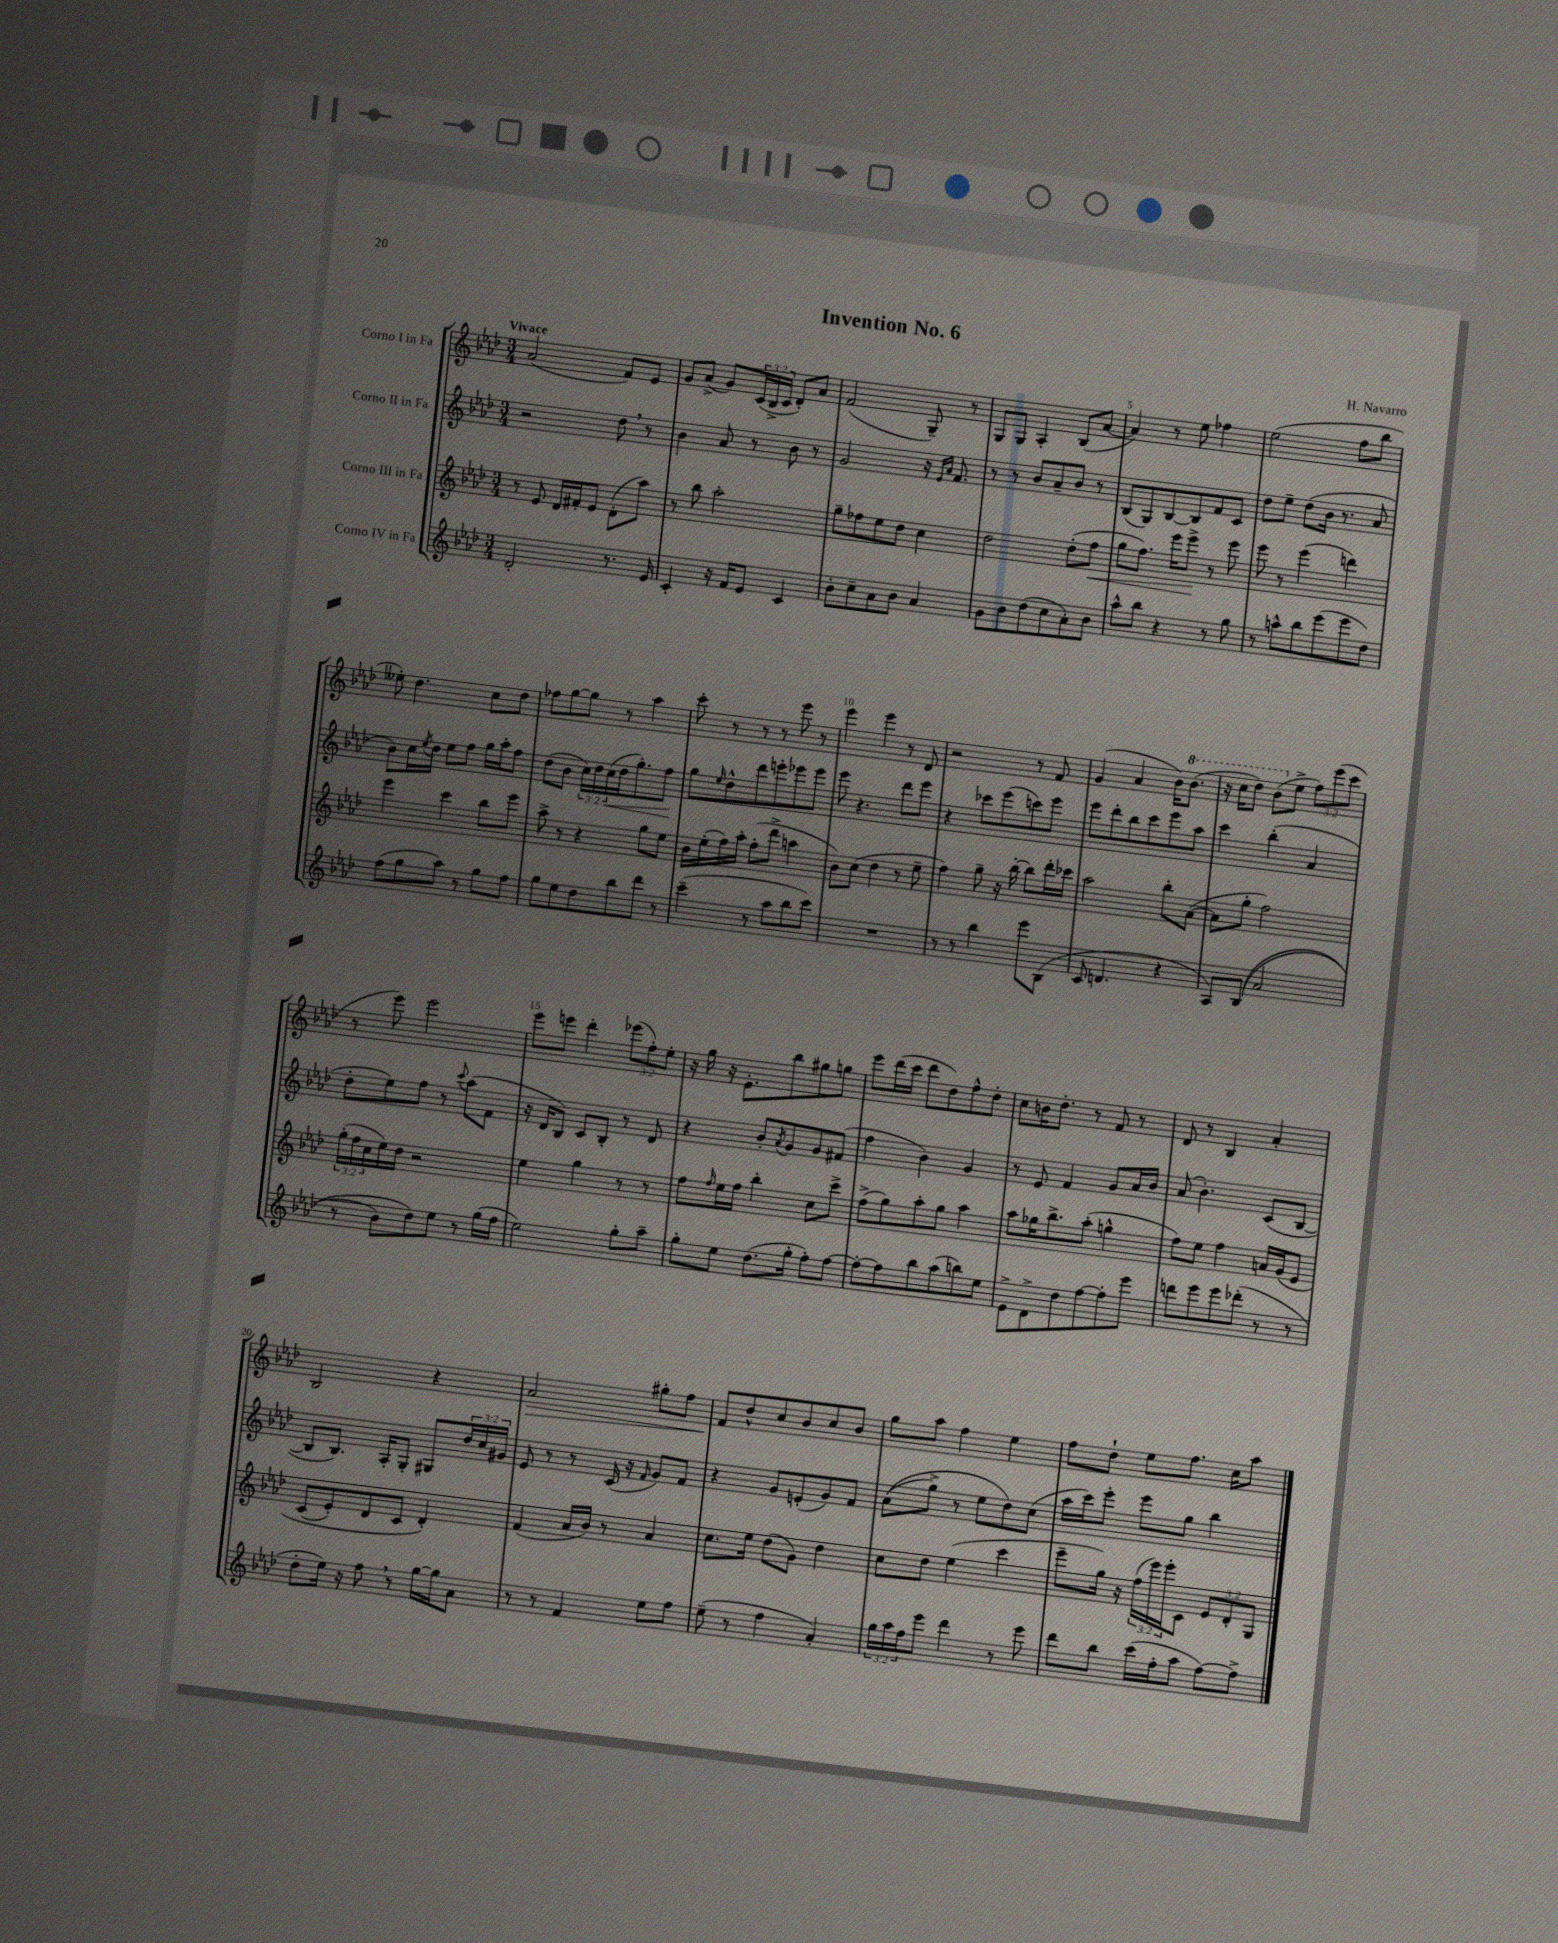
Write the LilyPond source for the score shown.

\header { title = "Invention No. 6" composer = "H. Navarro" }
<<
\new StaffGroup <<
\new Staff = "s0" \with { instrumentName = "Corno I in Fa" } {
    \clef treble \key aes \major \numericTimeSignature \time 3/4 \override Staff.TupletNumber.text = #tuplet-number::calc-fraction-text \tempo "Vivace"
    aes'2( f'8) ees'8 |
    g'8 aes'8->( g'8) \tuplet 3/2 { c'16( bes16-> c'16 } des'8-.) aes'8 |
    f'2( g8--) r8 |
    g8 g8 aes4-. bes8( aes'8~ |
    aes'4) r8 ees''8 fes''4 |
    ees''2( f''8 bes''8 |
    eeses''8-.) des''4. c''8 des''8 |
    fes''8 g''8~ g''8 r8 aes''4 |
    c'''8-. r8 r8 r8 ees'''8 r8 |
    ees'''4 ees'''4 r8 des'8 |
    r2 r8 f'8 |
    g'4( aes'4 bes'16) \ottava #1 bes''8.( |
    r16 c'''16 des'''8) bes''8( \ottava #0 ees''8-> \tuplet 3/2 { f''8) ees'''8( c'''8 } |
    r8 ees'''8) ees'''2 |
    ees'''8 e'''8 des'''4-. \tuplet 3/2 { ees'''8( f''8-.) ees''8-. } |
    r16 g''16 r16 ees'8.-. bes''8 gis''8 g''8 |
    ees'''8 des'''16( c'''16 des'''8 des''8) f''8-^ des''8-. |
    c''8 b'16 des''8.-. r8 f'8 r8 |
    des'8 r8 bes4 aes'4-. |
    bes2 r4 |
    aes'2\> gis''8-. f''8 |
    f'8\! des''8-^ c''8 bes'8 c''8 bes'8 |
    g''8 aes''8 f''4 ees''4 |
    f''8 des''8-! ees''8 f''8. c''16 aes''8 \bar "|." |
}
\new Staff = "s1" \with { instrumentName = "Corno II in Fa" } {
    \clef treble \key aes \major \numericTimeSignature \time 3/4 \override Staff.TupletNumber.text = #tuplet-number::calc-fraction-text
    r2 des''8 \breathe r8 |
    bes'4 aes'8 r8 bes'8 r8 |
    g'2 r16 \grace { ees'16 aes'16 } f'8. |
    r8 r8 bes'8 aes'8-- bes'8 r8 |
    bes8( g8) bes8~ bes8 f'8 c'8 |
    des''8 ees''8-- des''8( bes'16 r8. aes'8 |
    bes'8) c''16 \acciaccatura { ees''8 } des''16 ees''8 f''8 g''16 aes''16-. f''8 |
    des''8( bes'8 \tuplet 3/2 { c''16) des''16 c''16\<( } des''16 g''8.-.) f''8\! |
    g''8 \grace { ees''16 } des''8-^ des'''8 e'''8-. ees'''8 ees'''8 |
    ees'''8 r4. des'''8 ees'''8 |
    r4 ces'''8 ees'''8( c'''8) ees'''8 |
    ees'''8 des'''8-. bes''8 c'''8 ees'''8 aes''8 |
    c'''4 bes''4-.( aes'4 |
    des''8-. ees''8) f''8 r8 \appoggiatura { c'''8 } aes''8( f'8 |
    r16 des'16 bes8) c'8 bes8-. r8 des'8 |
    r4 bes'8-. \acciaccatura { aes'8 } g'8 g'8 fis'8( |
    f''4 bes'4) g'4 |
    r8 ees'8 f'4 g'8 aes'16 bes'16 |
    aes'8( bes'4.-.) c'8( bes8~ |
    bes8 bes8.) aes16-. g8-. gis8 \tuplet 3/2 { des''16 c''16 gis'16 } |
    ees'8 r8 r8 c'16( r16 \grace { f'16 } g'8) f'8 |
    r4 g'8 e'8-.( g'8) f'8 |
    aes'8(\( g''8->) r8 ees''8 des''8\) c''8( |
    aes''16 c'''16) ees'''8-. ees'''8 g''8 bes''4 \bar "|." |
}
\new Staff = "s2" \with { instrumentName = "Corno III in Fa" } {
    \clef treble \key aes \major \numericTimeSignature \time 3/4 \override Staff.TupletNumber.text = #tuplet-number::calc-fraction-text
    r8 ees'8 des'16 fis'16-. ees'8 des'8-.( aes''8) |
    r8 bes''8 aes''2-. |
    g''8-- fes''8 ees''8 des''8 c''4 |
    des''2 des''8-.( f''8\< |
    g''8 f''8.) ees'''16 ees'''8->\! r8 ees'''8 |
    ees'''8 r8 ees'''4( d'''4) |
    ees'''4 c'''4 bes''8 ees'''8 |
    aes''8-> r8 r4 g''8 ees''8 |
    bes'16 ees''16-.( f''16) aes''16-. f''8-.( des'''8-> a''4 |
    bes'8) c''8( des''4 r8 ees''8-- |
    f''4) g''8-- r16 bes''16~-. bes''8 des'''16-. ces'''16 |
    aes''2 bes''8-. aes'8~( |
    aes'8 g''8-. f''2) |
    \tuplet 3/2 { g''16-.( f''16 c''16 } ees''16) des''16 r2 |
    ees''4 g''4 r8 r8 |
    f''8 \grace { f''16 } ees''16 f''16 bes''4-. c''8 c'''8-> |
    f''8->( g''8) aes''8-. g''8 aes''4 |
    aes''8 ges''16 bes''8.-> aes''8-.( g''4-^ |
    f''8) ees''8 f''4 a'16 g'16\( ees'8 |
    c'8( ees'8-.) des'8 c'8 des'4-.\) |
    f'4( aes'16 bes'16) r8 aes'4 |
    c''8. ees''16 des''8( g'8) des''4 |
    c''8 des''8 ees''4( c'''4 |
    ees'''8-- g''16) r16 \tuplet 3/2 { f''16( ees'''16) ees'''16-. } c'8 \tuplet 3/2 { ees'8 des'8-. g8 } \bar "|." |
}
\new Staff = "s3" \with { instrumentName = "Corno IV in Fa" } {
    \clef treble \key aes \major \numericTimeSignature \time 3/4 \override Staff.TupletNumber.text = #tuplet-number::calc-fraction-text
    des'2-. r8. ees'16 |
    c'4-. r16 f'16 ees'8 c'4 |
    bes'8-. c''8-- aes'8 bes'8 aes'4 |
    g'8 bes'8 des''8( c''8 aes'8-.) bes'8 |
    aes''8-^ bes''8 r4 r8 g''8 |
    r8 a''8-^ bes''8 ees'''8( ees'''8 des''8) |
    f''8( g''8 aes''8) r8 g''8 f''8 |
    g''8 ees''8 des''8 bes''8 des'''8 r8 |
    c'''4--( r8 aes''8 bes''8 c'''8) |
    R2. |
    r8 r8 bes''4 ees'''8 bes8( |
    c'8 d'4. r4 |
    aes8) bes8(\( aes'2 |
    r8 bes'8) des''8\) ees''8 r8 g''16( f''16 |
    ees''2) g''8-. aes''8-- |
    g''8-. ees''8 des''8.( g''16-. f''8-.) f''8~ |
    f''8~-. f''8 bes''8 aes''8( b''8) ees''8 |
    ees'8-> des'8-> des''8 f''8~ f''8-. ees'''8 |
    d'''8 ees'''8 ees'''8 des'''8-.( r8 r8 |
    des''8-. ees''16) r16 f''8 \breathe r8 g''16~ g''16 aes'8 |
    r8 r8 f'4 ees''8 f''8 |
    ees''8--( r8 f''4 aes'4-.) |
    \tuplet 3/2 { g''16 aes''16 f''16 } ees'''8 des'''4 r8 ees'''8 |
    des'''8 bes''8 c'''16( f''16-. aes''8 f''8~) f''8-> \bar "|." |
}
>>
>>
\layout { \context { \Score \override BarNumber.break-visibility = ##(#f #t #t) barNumberVisibility = #(every-nth-bar-number-visible 5) } }
